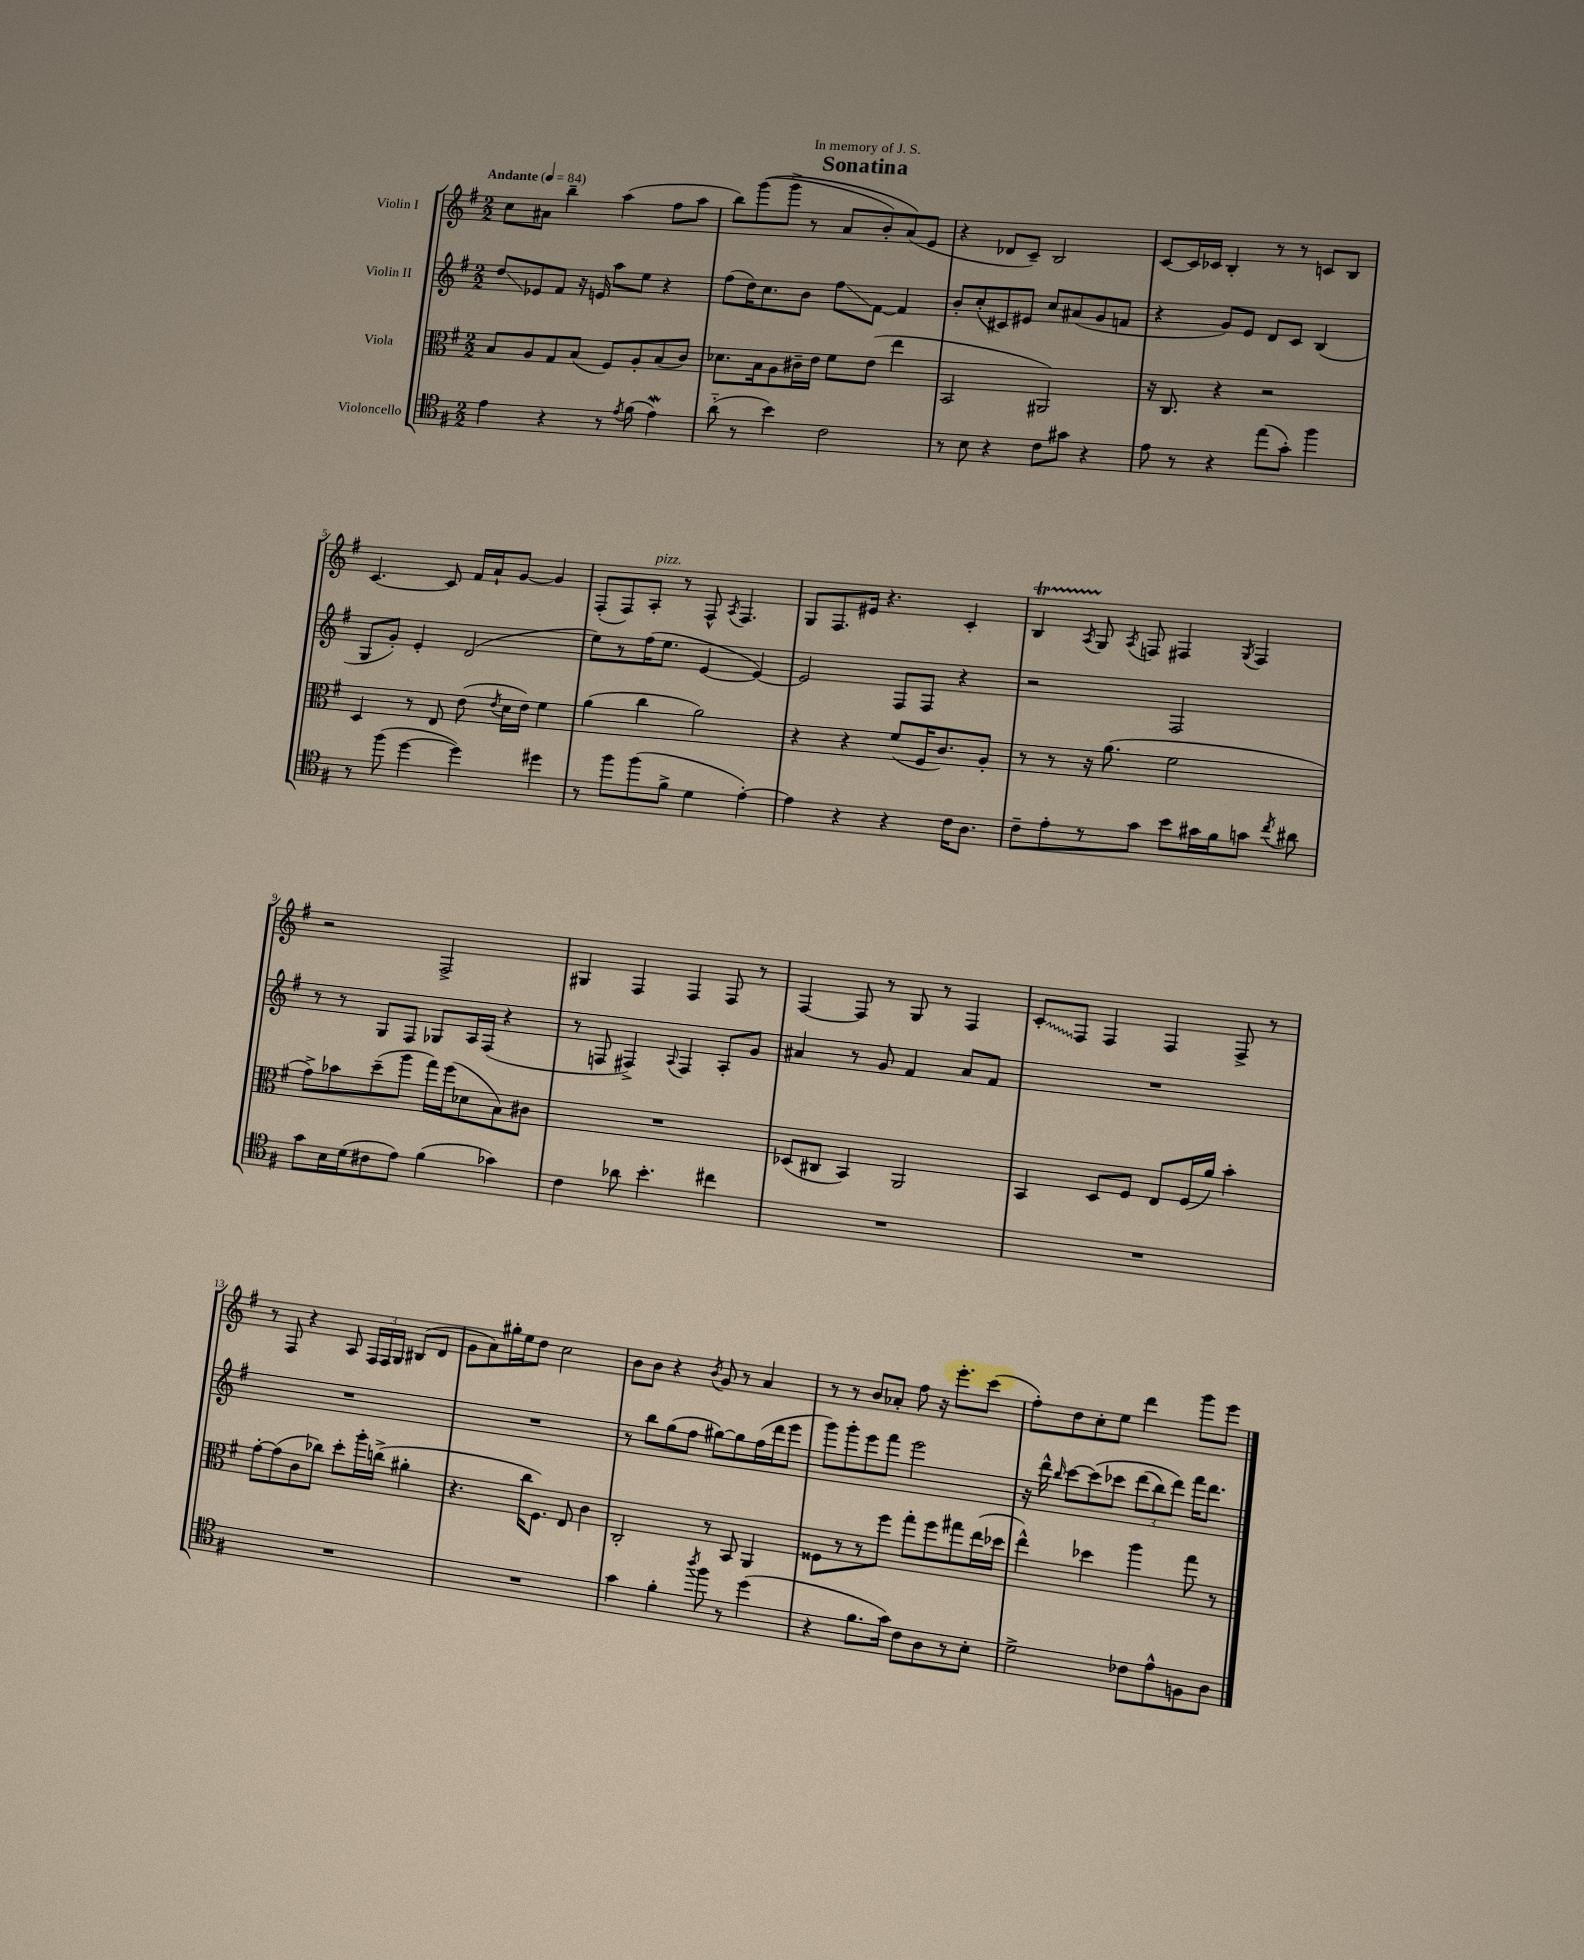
\header { title = "Sonatina" dedication = "In memory of J. S." }
<<
\new StaffGroup <<
\new Staff = "s0" \with { instrumentName = "Violin I" } {
    \clef treble \key g \major \numericTimeSignature \time 2/2 \tempo "Andante" 4 = 84
    \autoBeamOff c''8[ ais'8] b''4-- a''4( fis''8[ a''8] |
    b''8[) g'''8(\( g'''8]-> r8 a'8[ b'8-.) a'8(\) e'8] |
    r4 des'8[ c'8]--) b2 |
    c'8[~ c'16 ces'16] b4-. r8 r8 c'8[ b8] |
    c'4.~ c'8 fis'16[ a'16-! g'8]~ g'4 |
    fis8[-.( fis8) a8]-.^\markup { \italic "pizz." } r8 fis8-^ \acciaccatura { a8 } fis4. |
    g8[ fis8. eis'16] r4. c'4-. |
    b4\startTrillSpan \acciaccatura { a8 } g8\stopTrillSpan \acciaccatura { a8 } f8 fis4 \acciaccatura { g8 } fis4 |
    r2 fis2-> |
    gis4 fis4 fis4 fis8 r8 |
    fis4~ fis8 r8 g8 r8 fis4 |
    \once \override Glissando.style = #'zigzag c'8[-.\glissando fis8] fis4 fis4 fis8-> r8 |
    r8 fis8 r4 a8 \tuplet 3/2 { fis16[ fis16 g16] } bis8[( d'8] |
    g'8[ a'8) gis''16-. e''16 d''8] c''2 |
    b'8[ b'8] r4 \acciaccatura { b'8 } g'8 r8 a'4 |
    r8 r8 b'8[ aes'8]-. fis''8 r16 e'''8.[-. c'''8]( |
    fis''8[-.) d''8 c''8-. e''8] d'''4 g'''8[ e'''8] \bar "|." |
}
\new Staff = "s1" \with { instrumentName = "Violin II" } {
    \clef treble \key g \major \numericTimeSignature \time 2/2
    \autoBeamOff d''8[\glissando ees'8 fis'8] r16 e'16 a''8[ e''8] r4 |
    fis''8[( d''16) c''8. b'8] fis''8[\glissando fis'8]~ fis'4 |
    b'8[-. c''8-.( cis'8) eis'8] c''8[ ais'8( g'8 f'8] |
    r4 g'8[) e'8] d'8[ c'8] b4( |
    g8[ g'8]-.) e'4-. d'2( |
    e''8[) r8 fis''16( e''8.] e'4~ e'4~) |
    e'2 fis8[ fis8] r4 |
    r2 fis2 |
    r8 r8 g8[ fis8] ges8[ a16 fis16]( r4 |
    r8 f8 fis4->) \appoggiatura { a8 } fis4 a8[-. g'8] |
    ais'4 r8 g'8 fis'4 ais'8[ fis'8] |
    R1 |
    R1 |
    R1 |
    r8 b''8[ g''8( fis''8] gis''8[~) gis''8 fis''16( d'''16 e'''8] |
    g'''8[) g'''8-. e'''8 fis'''8] e'''2 |
    r16 d'''16-^ \grace { b''16 } c'''8[~ c'''8\( ces'''8] \tuplet 3/2 { d'''8[( b''8) d'''8]\) } fis'''16[ d'''8.] \bar "|." |
}
\new Staff = "s2" \with { instrumentName = "Viola" } {
    \clef alto \key g \major \numericTimeSignature \time 2/2
    \autoBeamOff b8[ a8 g8 b8]( fis8[) a8-. b8( c'8]) |
    des'8.[ b16 a8 cis'16-- e'16] fis'8[ e'8]( e''4 |
    b,2 ais,2) |
    r16 c8. r4 r2 |
    d4 r8 e8 e'8( \acciaccatura { e'8 } d'16[ e'16]) fis'4 |
    a'4( c''4 a'2) |
    r4 r4 fis'8[( fis16 c'8.) a8]-. |
    r8 r8 r16 a'8.( fis'2 |
    g'8[->) bes'8 d''8--( a''8] g''16[) fis''16( des'8 b8) cis'8] |
    R1 |
    des8[( cis8] b,4) a,2 |
    b,4 d8[ fis8] e8[ fis16( a'16]) b'4-. |
    g'8[~-. g'8( c'8 ces''8]) d''8[-. a''16-. c''16]->( ais'4-. |
    r4. c''16[ fis8.]) e8 c'4 |
    c2-. r8 b,8 a,4 |
    fisis8[ r8 r8 fis''8] g''8[-. fis''8 gis''8 e''16( des''16] |
    e''4-^) des''4 a''4 g''8 r8 \bar "|." |
}
\new Staff = "s3" \with { instrumentName = "Violoncello" } {
    \clef tenor \key g \major \numericTimeSignature \time 2/2
    \autoBeamOff e'4 r4 r8 \acciaccatura { e'8 } fis'8( e'4\mordent) |
    a'8-_( r8 b'4) c'2 |
    r8 b8 r4 c'8[ gis'8] r4 |
    e'8 r8 r4 e''8[( g'8]-.) fis''4 |
    r8 fis''8( d''4~ d''4) dis''4 |
    r8 fis''8[ fis''8( fis'8]-> d'4 e'4~-.) |
    e'4 r4 r4 c'16[ a8.] |
    c'8[-- e'8-. r8 g'8] b'8[ gis'16 fis'16 g'8] \acciaccatura { c''8 } ais'8 |
    g'8[ b16 d'16( cis'8 e'8]) fis'4( ges'4) |
    c'4 aes'8 b'4.-. cis''4 |
    R1 |
    R1 |
    R1 |
    R1 |
    g'4 fis'4-. \acciaccatura { a''8 } fis''8 r8 d''4( |
    r4 fis'8.[ g'16]) c'8[ a8 r8 b8]-. |
    d'2-> ces'8[ e'8-^ f8 a8] \bar "|." |
}
>>
>>
